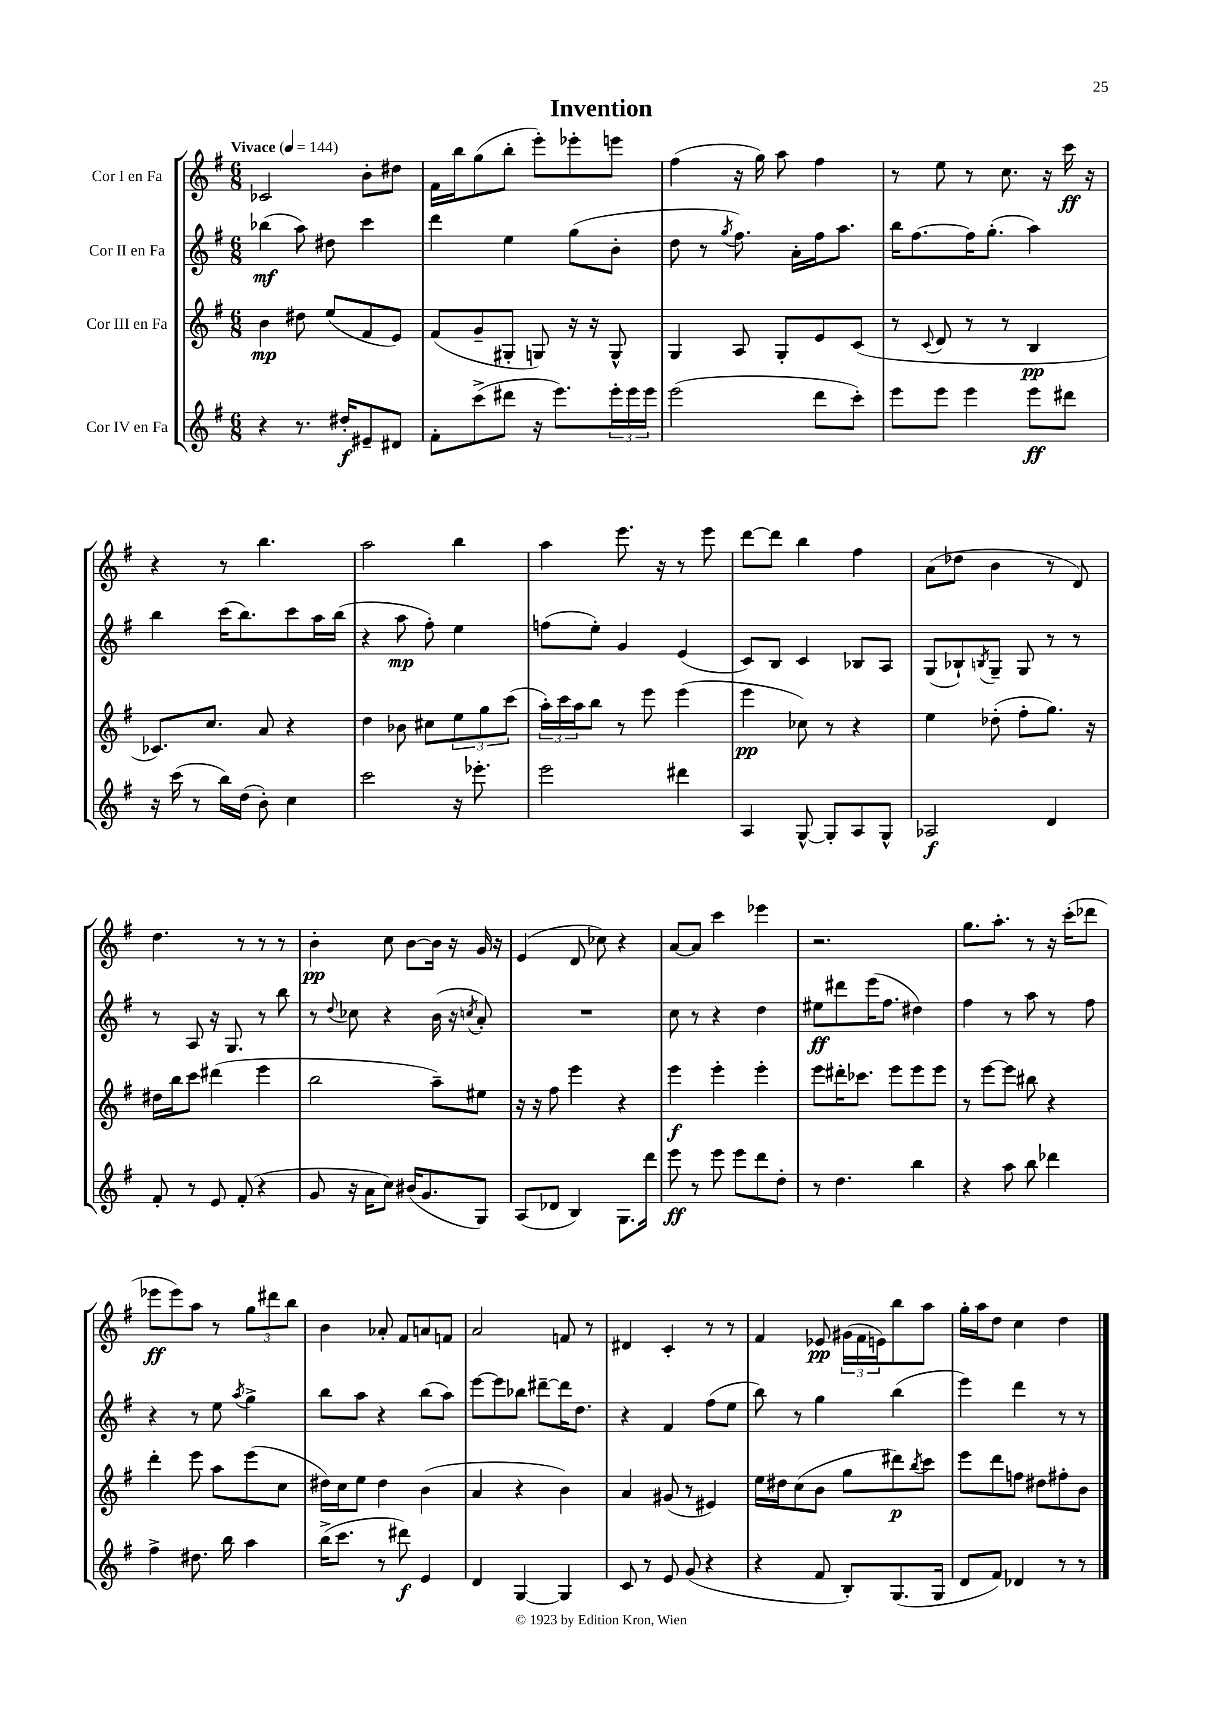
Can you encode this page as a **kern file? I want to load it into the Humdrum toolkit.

**kern	**kern	**kern	**kern
*staff4	*staff3	*staff2	*staff1
*clefG2	*clefG2	*clefG2	*clefG2
*k[f#]	*k[f#]	*k[f#]	*k[f#]
*M6/8	*M6/8	*M6/8	*M6/8
*MM144	*MM144	*MM144	*MM144
4r	4b\	(4bb-\	2c-/
8.r	8dd#\	8aa\)	.
.	(8ee/L	8dd#\	.
16dd#'/LK	.	.	.
8e#~/	8f#/	4ccc\	8b'\L
8d#/J	8e/J)	.	8dd#\J
=	=	=	=
8f#'\L	(8f#/L	4ddd\	16f#\LL
.	.	.	16bb\J
(8ccc^\	8g~/	.	(8gg\
8ddd#\J	8G#'/J	4ee\	8bb'\J
16r	8G/)	.	8eee'\L)
8.eee\L)	.	.	.
.	16r	(8gg\L	8eee-'\
.	16r	.	.
24eee'\L	8G^^/	8b'\J	8eee\J
24eee\	.	.	.
24eee\JJ	.	.	.
=	=	=	=
(2eee\	4G/	8dd\	(4ff#\
.	.	8r	.
.	.	8qgg/	.
.	8A/	8.ff#\)	16r
.	.	.	16gg\)
.	8G'/L	.	8aa\
.	.	16a'\LL	.
8ddd\L	8e/	16ff#\J	4ff#\
.	.	8.aa\J	.
8ccc'\J)	(8c/J	.	.
=	=	=	=
8eee\L	8r	16bb\LK	8r
.	.	[8.ff#\	.
.	8qqc/	.	.
8eee\J	8d/	.	8ee\
4eee\	8r	16ff#\]K	8r
.	.	(8.gg'\J	.
.	8r	.	8.cc\
8eee\L	4B/	4aa\)	.
.	.	.	16r
8ddd#\J	.	.	16ccc\
.	.	.	16r
=	=	=	=
16r	8.c-/L)	4bb\	4r
(16ccc\	.	.	.
8r	.	.	.
.	8.cc/J	.	.
16bb\LL)	.	(16ccc\LK	8r
(16dd\JJ	.	8.bb\)	.
8b'\)	8a/	.	4.bb\
4cc\	4r	8ccc\	.
.	.	16aa\L	.
.	.	(16bb\JJ	.
=	=	=	=
2ccc\	4dd\	4r	2aa\
.	8b-\	8aa\	.
.	8cc#\L	8ff#'\)	.
16r	12ee\	4ee\	4bb\
8.eee-'\	.	.	.
.	12gg\	.	.
.	(12ccc\J	.	.
=	=	=	=
2eee\	24aa'\LL)	(8ff\L	4aa\
.	24ccc\	.	.
.	24aa\J	.	.
.	8bb\J	8ee'\J)	.
.	8r	4g/	8.eee\
.	8eee\	.	.
.	.	.	16r
4ddd#\	(4eee\	(4e/	8r
.	.	.	8eee\
=	=	=	=
4A/	4eee\	8c/L)	[8ddd\L
.	.	8B/J	8ddd\]J
[8G^^/	8cc-\)	4c/	4bb\
8G'/]L	8r	.	.
8A/	4r	8B-/L	4ff#\
8G^^/J	.	8A/J	.
=	=	=	=
2A-/	4ee\	(8G/L	(8a\L
.	.	8B-`/)	8dd-\J
.	.	8qB/	.
.	(8dd-'\	8G~/J	4b\
.	8ff#'\L	8G/	.
4d/	8.gg\J)	8r	8r
.	.	8r	8d/)
.	16r	.	.
=	=	=	=
8f#'/	16dd#\LL	8r	4.dd\
.	16bb\J	.	.
8r	8ccc\J	8A/	.
8e/	(4ddd#\	16r	.
.	.	8.G/	.
(8f#'/	.	.	8r
4r	4eee\	8r	8r
.	.	8bb\	8r
=	=	=	=
8g/	2bb\	8r	4b'\
.	.	8qqdd/	.
16r	.	8cc-\	.
16a\LK	.	.	.
8cc\J)	.	4r	8cc\
(16b#/LK	.	.	[8b\L
8.g/	.	.	.
.	8aa~\L)	(16b\	16b\]Jk
.	.	16r	16r
.	.	8qcc/	.
8G/J)	8ee#\J	8a'/)	16g/
.	.	.	16r
=	=	=	=
(8A/L	16r	2.r	(4e/
.	16r	.	.
8d-/J	8ff#\	.	.
4B/)	4eee\	.	8d/
.	.	.	8cc-\)
8.G\L	4r	.	4r
16ddd\Jk	.	.	.
=	=	=	=
8eee\	4eee\	8cc\	[8a/L
8r	.	8r	8a/]J
8eee\	4eee'\	4r	4ccc\
8eee\L	.	.	.
8ddd\	4eee'\	4dd\	4eee-\
8dd'\J	.	.	.
=	=	=	=
8r	8eee\L	8ee#\L	2.r
4.dd\	16ddd#'\K	8ddd#\	.
.	8.ccc-\J	.	.
.	.	(16eee\K	.
.	.	8.ff#\J	.
.	8eee\L	.	.
4bb\	8eee\	4dd#\)	.
.	8eee\J	.	.
=	=	=	=
4r	8r	4ff#\	8.gg\L
.	[8eee\L	.	.
.	.	.	8.aa'\J
8aa\	8eee\]J	8r	.
8bb\	8bb#\	8aa\	8r
4ddd-\	4r	8r	16r
.	.	.	(16ccc'\LK
.	.	8ff#\	8ddd-\J
=	=	=	=
4ff#^\	4ddd'\	4r	8eee-\L
.	.	.	8eee-\)
8.dd#\	8eee\	8r	8aa\J
.	8aa\L	8ee\	8r
16bb\	.	.	.
.	.	8qaa/	.
4aa\	(8eee\	4gg^\	12gg\L
.	.	.	12ddd#\
.	8cc\J	.	.
.	.	.	12bb\J
=	=	=	=
(16bb^\LK	16dd#\LL)	8bb\L	4b\
8.ccc\J	16cc\J	.	.
.	8ee\J	8aa\J	.
8r	4dd#\	4r	8a-'/
8ddd#\)	.	.	8f#/L
4e/	(4b\	(8bb\L	8a/
.	.	8aa\J)	8f/J
=	=	=	=
4d/	4a/	[8eee\L	2a/
.	.	8eee\]	.
[4G/	4r	8bb-\J	.
.	.	[8ddd#~\L	.
4G/]	4b\)	16ddd#\]K	8f/
.	.	8.dd\J	.
.	.	.	8r
=	=	=	=
8c/	4a/	4r	4d#/
8r	.	.	.
8e/	(8g#/	4f#/	4c'/
(8g/	8r	.	.
4r	4e#/)	(8ff#\L	8r
.	.	8ee\J	8r
=	=	=	=
4r	16ee\LL	8bb\)	4f#/
.	16dd#\J	.	.
.	(8cc\	8r	.
8f#/	8b\J	4gg\	8e-/
8B'/L)	8gg\L	.	(24g#\LL
.	.	.	24f#\
.	.	.	24e\J)
(8.G/	8ddd#\)	(4bb\	8bb\
.	8qbb/	.	.
.	8ccc\J	.	8aa\J
16G/Jk	.	.	.
=	=	=	=
8d/L	8eee\L	4eee\)	16gg'\LL
.	.	.	16aa\J
8f#/J)	8ddd\	.	8dd\J
4d-/	8ff\J	4ddd\	4cc\
.	8dd#\L	.	.
8r	8ff#'\	8r	4dd\
8r	8b\J	8r	.
==	==	==	==
*-	*-	*-	*-
